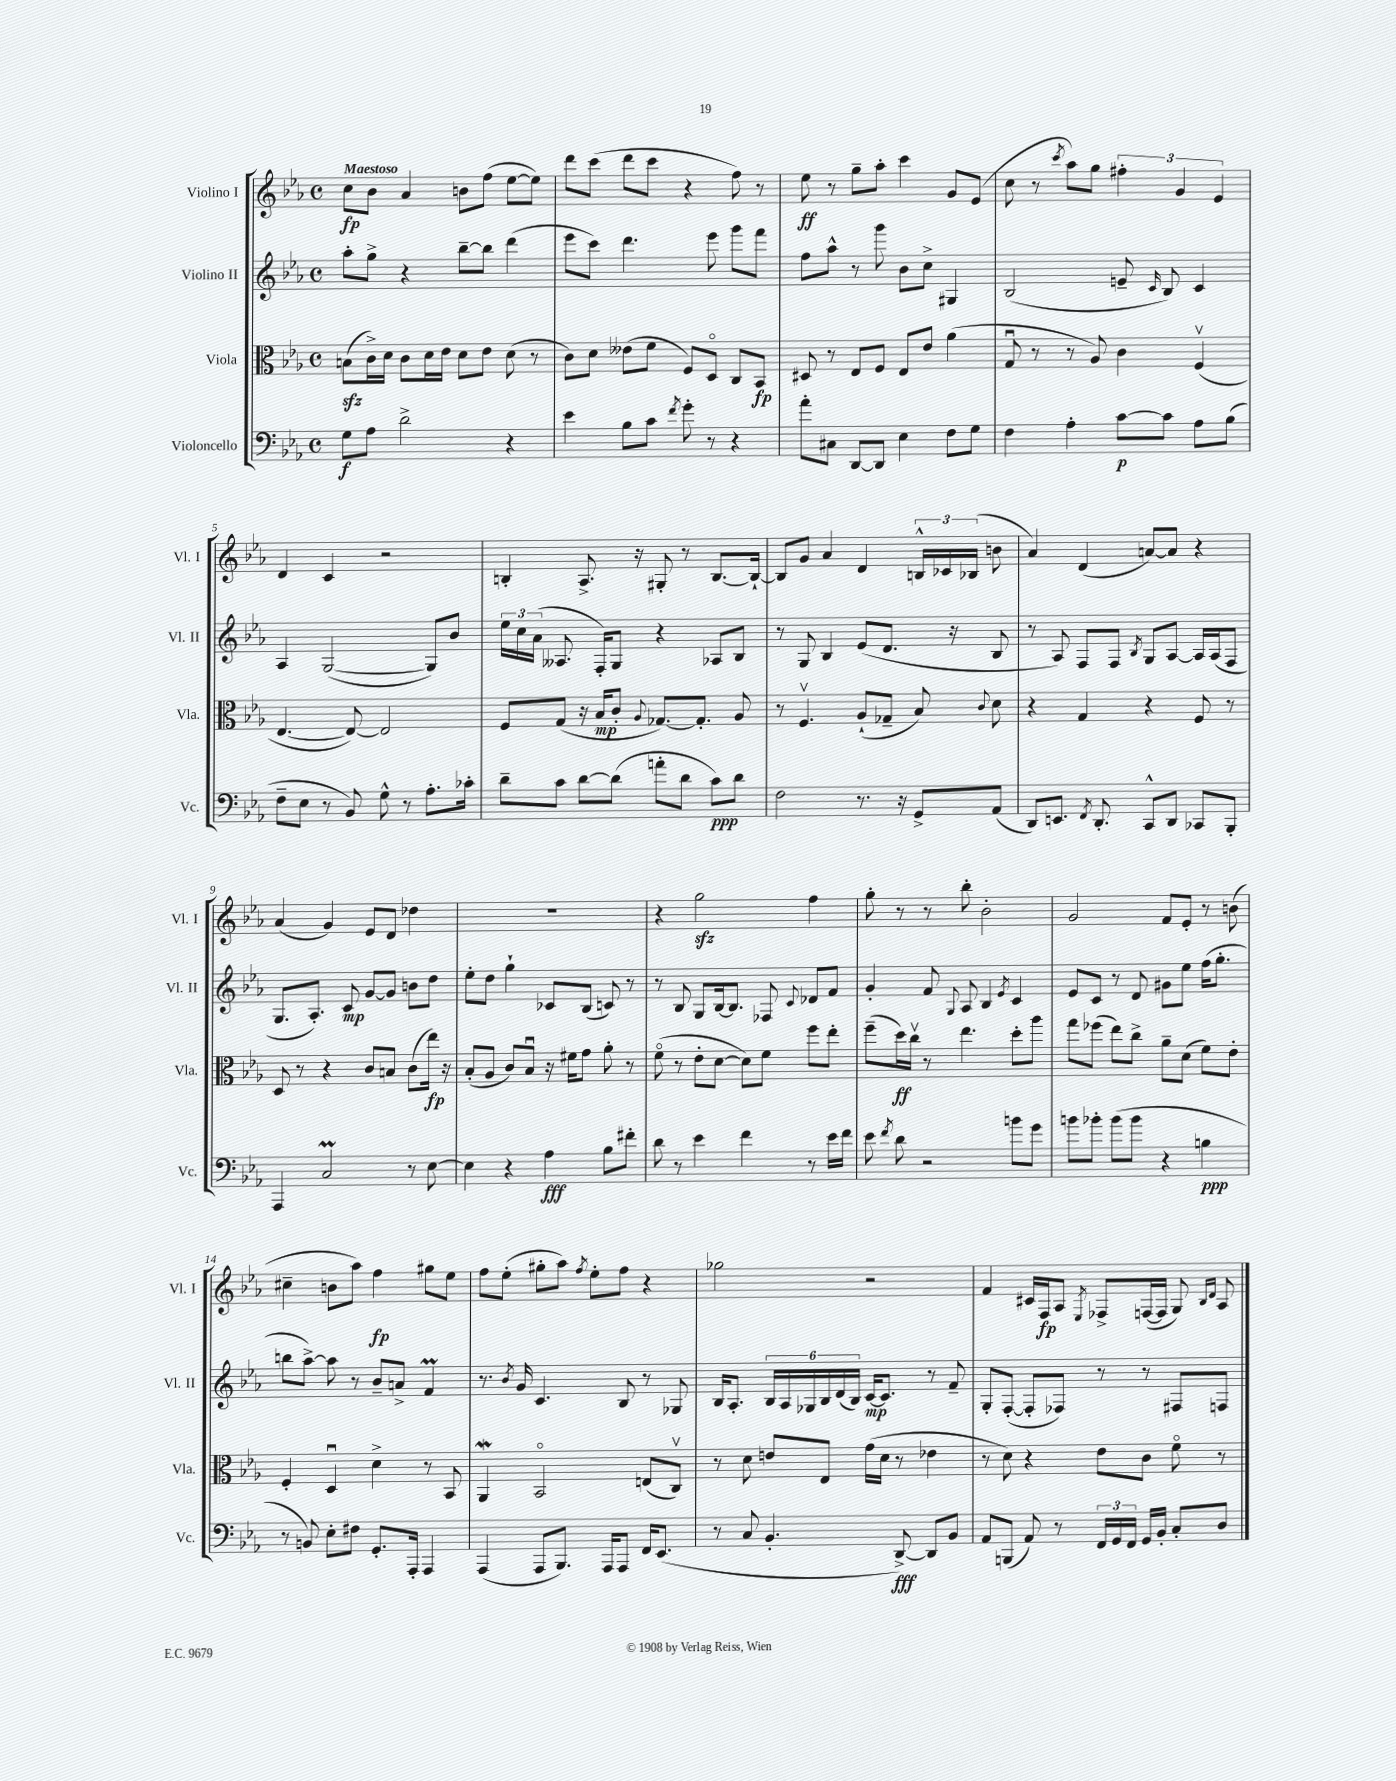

**kern	**dynam	**kern	**dynam	**kern	**dynam	**kern	**dynam
*part4	*part4	*part3	*part3	*part2	*part2	*part1	*part1
*staff4	*staff4	*staff3	*staff3	*staff2	*staff2	*staff1	*staff1
*I"Violoncello	*	*I"Viola	*	*I"Violino II	*	*I"Violino I	*
*I'Vc.	*	*I'Vla.	*	*I'Vl. II	*	*I'Vl. I	*
*clefF4	*	*clefC3	*	*clefG2	*	*clefG2	*
*k[b-e-a-]	*	*k[b-e-a-]	*	*k[b-e-a-]	*	*k[b-e-a-]	*
*M4/4	*	*M4/4	*	*M4/4	*	*M4/4	*
*met(c)	*	*met(c)	*	*met(c)	*	*met(c)	*
=1	=1	=1	=1	=1	=1	=1	=1
!	!	!	!	!	!	!LO:TX:a:B:t=Maestoso	!
8G\L	f	(8Bnzz\L	.	8aa-'\L	.	8cc\L	fp
8A-\J	.	16c^\L)	.	8gg^\J	.	8b-\J	.
.	.	16d\JJ	.	.	.	.	.
2d^\	.	8c\L	.	4r	.	4a-/	.
.	.	16d\L	.	.	.	.	.
.	.	16e-\JJ	.	.	.	.	.
.	.	8d\L	.	[8bb-~\L	.	8bn\L	.
.	.	8e-\J	.	8bb-\J]	.	(8ff\J	.
4r	.	(8d\	.	(4ddd\	.	[8ee-\L	.
.	.	8r	.	.	.	8ee-\J])	.
=2	=2	=2	=2	=2	=2	=2	=2
4e-\	.	8c\L)	.	8eee-\L	.	8ddd\L	.
.	.	8d\J	.	8ccc\J)	.	(8ccc\J	.
8B-\L	.	(8e--X\L	.	4.ddd\	.	8ddd\L	.
8c\J	.	8f\J	.	.	.	8ccc\J	.
8qf/	.	.	.	.	.	.	.
8g'\	.	8F/L)	.	.	.	4r	.
8r	.	8D/J	.	8eee-\	.	.	.
4r	.	8C/L	.	8ggg\L	.	8ff\)	.
.	.	8BB-/J	fp	8fff\J	.	8r	.
=3	=3	=3	=3	=3	=3	=3	=3
8a-'\L	.	8D#X/	.	8ff\L	.	8ee-\	ff
8C#X\J	.	8r	.	8aa-^^\J	.	8r	.
[8DD/L	.	8E-/L	.	8r	.	8gg~\L	.
8DD/J]	.	8F/J	.	8ggg\	.	8aa-'\J	.
4E-\	.	8E-/L	.	8b-\L	.	4ccc\	.
.	.	8e-/J	.	8cc^\J	.	.	.
8F\L	.	(4a-\	.	4G#X/	.	8g/L	.
8G\J	.	.	.	.	.	(8e-/J	.
=4	=4	=4	=4	=4	=4	=4	=4
4F\	.	8Gu/	.	(2B-/	.	8cc\	.
.	.	8r	.	.	.	8r	.
.	.	.	.	.	.	8qccc/	.
4A-'\	.	8r	.	.	.	8aa-\L)	.
.	.	8A-/)	.	.	.	8gg\J	.
[8c\L	p	4c\	.	8en~/	.	6ff#X'\	.
.	.	.	.	16qqc/	.	.	.
8c\J]	.	.	.	8B-/)	.	.	.
.	.	.	.	.	.	6g/	.
8A-\L	.	(4Fv/	.	4c/	.	.	.
.	.	.	.	.	.	6e-/	.
(8B-\J	.	.	.	.	.	.	.
!!LO:LB:g=z
=5	=5	=5	=5	=5	=5	=5	=5
8F~\L	.	[4.E-/	.	4A-/	.	4d/	.
8E-\J	.	.	.	.	.	.	.
8r	.	.	.	([2G/	.	4c/	.
8BB-/)	.	8E-/_)	.	.	.	.	.
8G^^\	.	2E-/]	.	.	.	2r	.
8r	.	.	.	.	.	.	.
8.A-'\L	.	.	.	8G/L])	.	.	.
.	.	.	.	8b-/J	.	.	.
16c-X'\Jk	.	.	.	.	.	.	.
=6	=6	=6	=6	=6	=6	=6	=6
8d~\L	.	8F/L	.	24ee-\LL	.	4Bn'/	.
.	.	.	.	24cc\	.	.	.
.	.	.	.	(24a-\JJ	.	.	.
8c\J	.	(8G/J	.	8.A--X/	.	.	.
[8d\L	.	16r	.	.	.	8.A-^/	.
.	.	16B-/KL	mp	16F'/KL)	.	.	.
(8d\J]	.	8c'/J	.	8G/J	.	.	.
.	.	.	.	.	.	16r	.
.	.	8qqA-/	.	.	.	.	.
8an'\L	.	[8.G-X/L)	.	4r	.	8G#X'/	.
8d\J	.	.	.	.	.	8r	.
.	.	8.G-'/J]	.	.	.	.	.
8c\L)	ppp	.	.	8A-X/L	.	[8.B/L	.
8d\J	.	8A-/	.	8B-/J	.	.	.
.	.	.	.	.	.	16B`/Jk_	.
=7	=7	=7	=7	=7	=7	=7	=7
2F\	.	8r	.	8r	.	8B/L]	.
.	.	4.Fv/	.	8G/	.	8g/J	.
.	.	.	.	4B-/	.	4a-/	.
8.r	.	(8A-`/L	.	(8e-/L	.	4d/	.
.	.	8G-X~/J	.	8.d/J	.	.	.
16r	.	.	.	.	.	.	.
8GG^/L	.	8B-/)	.	.	.	24Bn^^/LL	.
.	.	.	.	.	.	24c-X/	.
.	.	.	.	16r	.	.	.
.	.	.	.	.	.	(24B-X/JJ	.
.	.	8qqc/	.	.	.	.	.
(8AA-/J	.	8d\	.	8B-/	.	8bn\	.
=8	=8	=8	=8	=8	=8	=8	=8
8DD/L)	.	4r	.	8r	.	4a-/)	.
8.EEn/J	.	.	.	8A-/)	.	.	.
.	.	4G/	.	8F/L	.	(4d/	.
8qFF/	.	.	.	.	.	.	.
8.DD'/	.	.	.	.	.	.	.
.	.	.	.	8F/J	.	.	.
.	.	.	.	8qB-/	.	.	.
8CC^^/L	.	4r	.	8G/L	.	[8an/L)	.
8DD/J	.	.	.	[8A-/J	.	8a/J]	.
8CC-X/L	.	8F/	.	16A-/LL]	.	4r	.
.	.	.	.	(16A-/J	.	.	.
8BBB-'/J	.	8r	.	8F/J	.	.	.
!!LO:LB:g=z
=9	=9	=9	=9	=9	=9	=9	=9
4AAA-/	.	8D/	.	8.G/L	.	(4a-/	.
.	.	8r	.	.	.	.	.
.	.	.	.	8.A-'/J)	.	.	.
2CM/	.	4r	.	.	.	4g/)	.
.	.	.	.	8c/	mp	.	.
.	.	8c/L	.	[8g/L	.	8e-/L	.
.	.	8Bn/J	.	8g/J]	.	8d/J	.
8r	.	(8c\L	.	8bn\L	.	4dd-X\	.
[8E-\	.	16ee-\Jk)	fp	8dd\J	.	.	.
.	.	16r	.	.	.	.	.
=10	=10	=10	=10	=10	=10	=10	=10
4E-\]	.	(8B-'/L	.	8ee-'\L	.	1r	.
.	.	8A-/J	.	8dd\J	.	.	.
4r	.	8c/L)	.	4gg`\	.	.	.
.	.	8B-u/J	.	.	.	.	.
4A-\	fff	16r	.	8c-X/L	.	.	.
.	.	16f#X\KL	.	.	.	.	.
.	.	8g\J	.	(8B-/J	.	.	.
8B-\L	.	8a-'\	.	8cn/)	.	.	.
8f#X'\J	.	8r	.	8r	.	.	.
=11	=11	=11	=11	=11	=11	=11	=11
8d\	.	(8f\	.	8r	.	4r	.
8r	.	8r	.	8B-/	.	.	.
4e-\	.	8e-'\L	.	8G/L	.	2ggzz\	.
.	.	[8d\J	.	[16B-/k	.	.	.
.	.	.	.	8.B-/J]	.	.	.
4f\	.	8d\L])	.	.	.	.	.
.	.	8f\J	.	8F-X/	.	.	.
.	.	.	.	8qqc/	.	.	.
8r	.	8ff\L	.	8d-X/L	.	4ff\	.
16e-\LL	.	8ee-'\J	.	8f/J	.	.	.
16f\JJ	.	.	.	.	.	.	.
=12	=12	=12	=12	=12	=12	=12	=12
8e-\	.	(8ff~\L	.	4g'/	.	8gg'\	.
8qf/	.	.	.	.	.	.	.
8d\	.	16dd\L)	ff	.	.	8r	.
.	.	16ccv\JJ	.	.	.	.	.
2r	.	8r	.	8f/	.	8r	.
.	.	.	.	8qqG/	.	.	.
.	.	4.ee-\	.	8A-/	.	8bb-'\	.
.	.	.	.	4B-/	.	2b-'\	.
.	.	.	.	8qe-/	.	.	.
8bn\L	.	8dd'\L	.	4c/	.	.	.
8g\J	.	8aa-\J	.	.	.	.	.
=13	=13	=13	=13	=13	=13	=13	=13
8bn\L	.	8gg\L	.	8e-/L	.	2g/	.
8b-X'\J	.	(8ff-X\J	.	8c/J	.	.	.
(8b-\L	.	8ee-\L)	.	8r	.	.	.
8b-\J	.	8cc^\J	.	8d/	.	.	.
4r	.	8a-~\L	.	8g#X\L	.	8f/L	.
.	.	(8d\J	.	8ee-\J	.	8e-'/J	.
4Bn\	ppp	8f\L)	.	(16ff\KL	.	8r	.
.	.	.	.	8.gg'\J	.	.	.
.	.	8e-'\J	.	.	.	(8bn\	.
!!LO:LB:g=z
=14	=14	=14	=14	=14	=14	=14	=14
8r	.	4F'/	.	8bbn\L	.	4cc#X~\	.
8BBn/)	.	.	.	[8aa-^\J)	.	.	.
8E-'\L	.	4Du/	.	8aa-\]	.	8bn\L	.
8F#X\J	.	.	.	8r	.	8aa-\J)	.
8.GG'/L	.	4d^\	.	8b-~/L	.	4ff\	fp
.	.	.	.	8an^/J	.	.	.
16AAA-'/Jk	.	.	.	.	.	.	.
4AAA-/	.	8r	.	4fM/	.	8gg#X\L	.
.	.	8BB-/	.	.	.	8ee-\J	.
=15	=15	=15	=15	=15	=15	=15	=15
(4AAA-/	.	4AA-w/	.	8.r	.	8ff\L	.
.	.	.	.	.	.	(8ee-'\J	.
.	.	.	.	8qb-/	.	.	.
.	.	.	.	16g/	.	.	.
8AAA-/L	.	2BB-/	.	4.c/	.	8gg#X'\L	.
8.BBB-/J)	.	.	.	.	.	8aa-\J)	.
.	.	.	.	.	.	8qff/	.
.	.	.	.	.	.	8ee-'\L	.
16AAA-/KL	.	.	.	.	.	.	.
8AAA-/J	.	.	.	8B-/	.	8ff\J	.
16FF/KL	.	(8En/L	.	8r	.	4r	.
(8.EE-/J	.	.	.	.	.	.	.
.	.	8Cv/J)	.	8G-X/	.	.	.
=16	=16	=16	=16	=16	=16	=16	=16
8r	.	8r	.	16B-/KL	.	2gg-X\	.
.	.	.	.	8.A-'/J	.	.	.
8C/	.	8d\	.	.	.	.	.
4.BB-'/	.	8en/L	.	24B-/LL	.	.	.
.	.	.	.	24A-/	.	.	.
.	.	.	.	24G-X/	.	.	.
.	.	8E-/J	.	24B-/	.	.	.
.	.	.	.	(24d/	.	.	.
.	.	.	.	24B-/JJ)	.	.	.
.	.	(16g\LL	.	[16c/KL	mp	2r	.
.	.	16d\JJ	.	8.c/J]	.	.	.
[8DD^/)	fff	8r	.	.	.	.	.
8DD/L]	.	4e-X\	.	8r	.	.	.
8BB-/J	.	.	.	8f~/	.	.	.
=17	=17	=17	=17	=17	=17	=17	=17
8AA-/L	.	8r	.	8G'/L	.	4f/	.
(8BBBn/J	.	8d\)	.	([8F'/J	.	.	.
8AA-/)	.	4r	.	8F'/L]	.	16c#X/LL	.
.	.	.	.	.	.	16F/J	fp
8r	.	.	.	8F-X/J)	.	8A-/J	.
.	.	.	.	.	.	8qE-/	.
24FF/LL	.	8e-\L	.	8r	.	8F-X^/L	.
24GG/	.	.	.	.	.	.	.
24FF/JJ	.	.	.	.	.	.	.
16GG/LL	.	8c\J	.	8r	.	([16Fn/L	.
16BB-'/JJ	.	.	.	.	.	16F/JJ]	.
8C'/L	.	8f\	.	8F#X/L	.	8G/)	.
.	.	.	.	.	.	16qqB-/LL	.
.	.	.	.	.	.	16qqd/JJ	.
8D/J	.	8r	.	8Fn/J	.	8A-/	.
==	==	==	==	==	==	==	==
*-	*-	*-	*-	*-	*-	*-	*-
